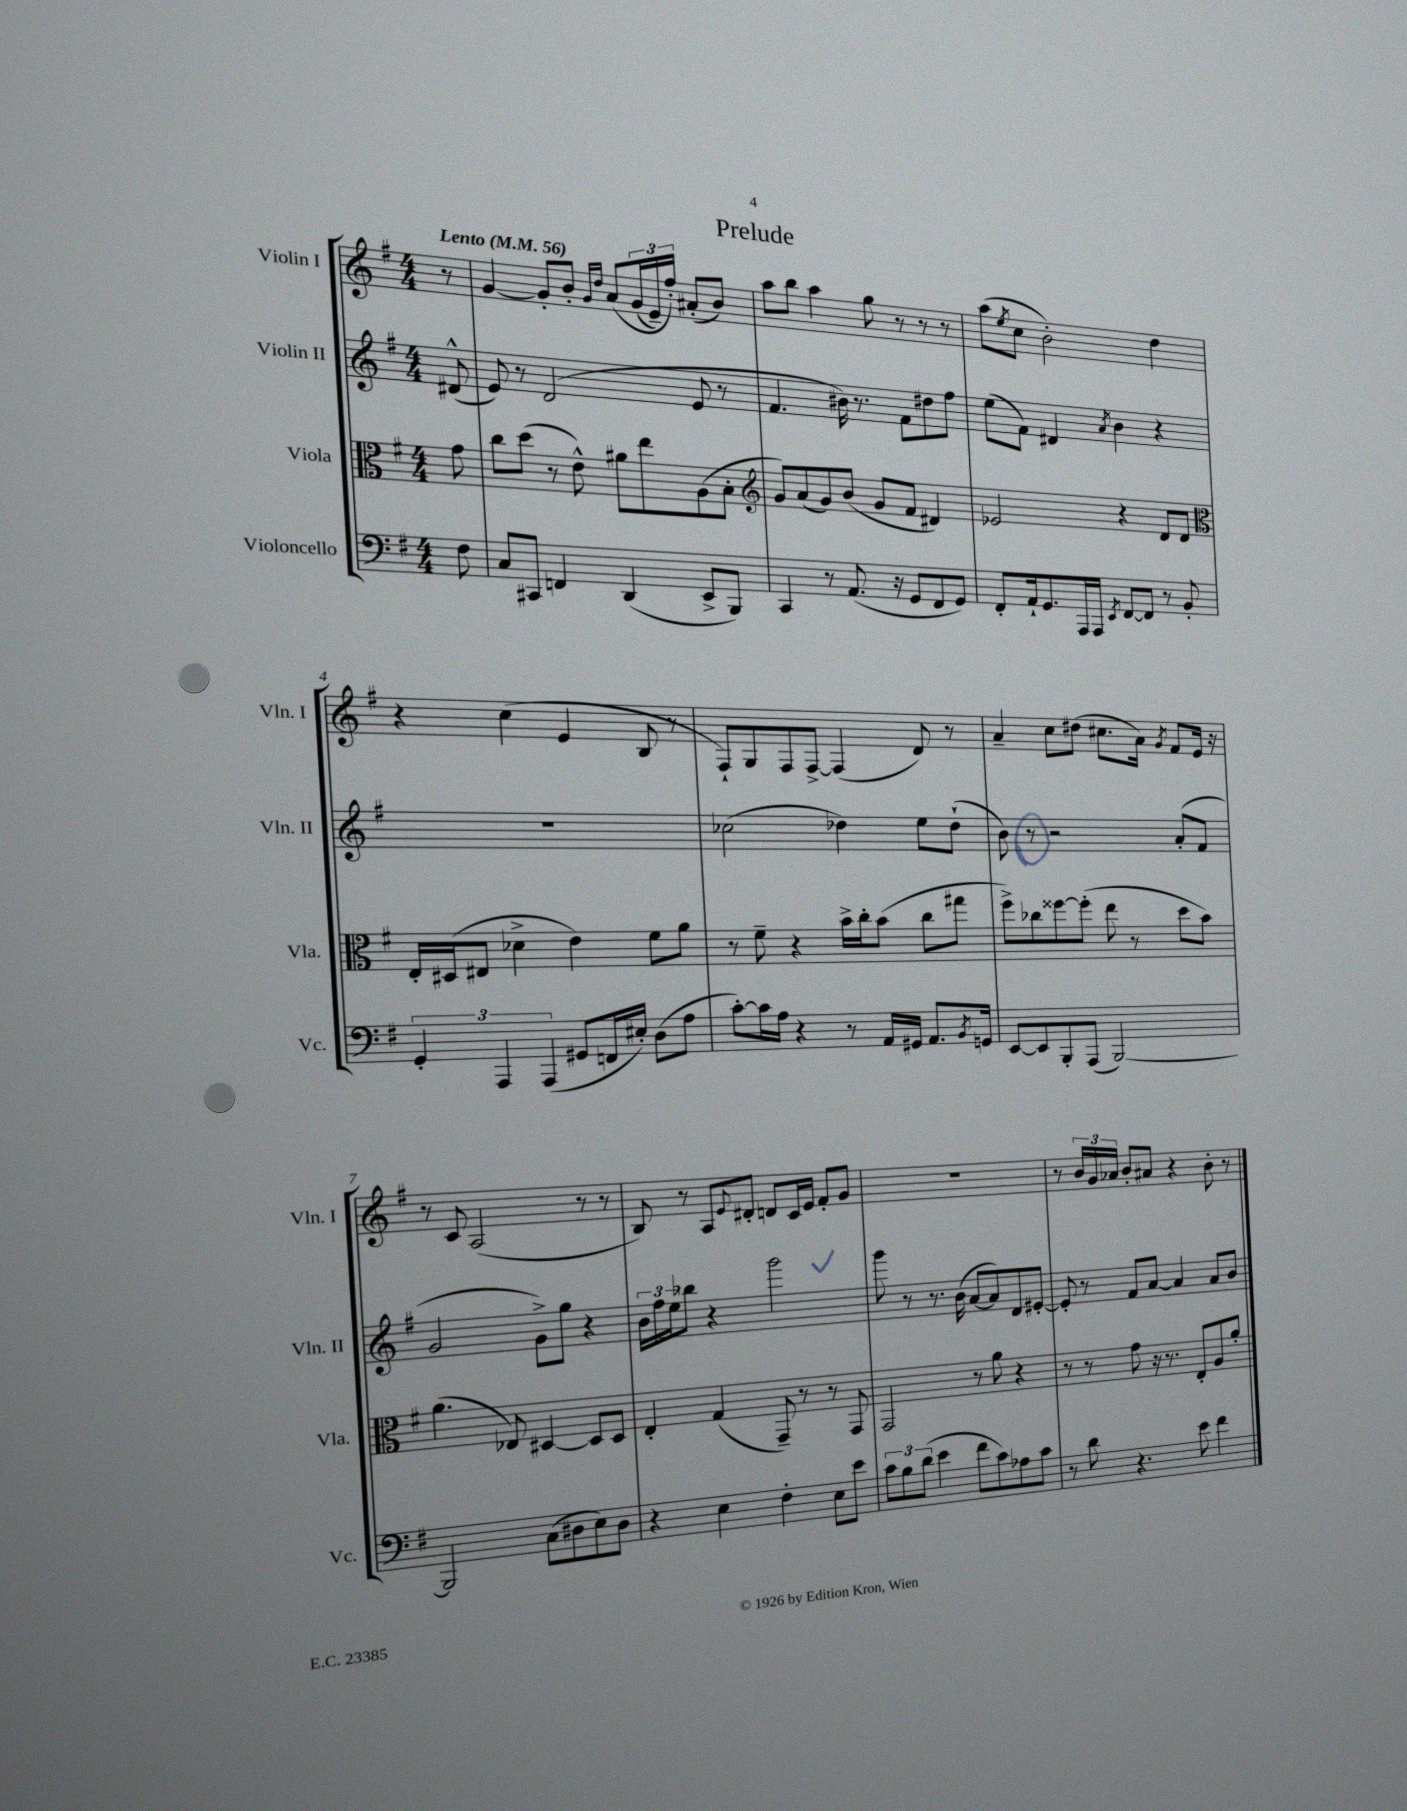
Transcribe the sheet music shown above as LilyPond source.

\header { title = "Prelude" }
<<
\new StaffGroup <<
\new Staff = "s0" \with { instrumentName = "Violin I" shortInstrumentName = "Vln. I" } {
    \clef treble \key g \major \numericTimeSignature \time 4/4 \partial 8 \tempo "Lento" 4 = 56
    r8 |
    g'4~ g'8-. b'8-. \grace { g'16 d''16 } a'8\( \tuplet 3/2 { g'16( e'16--) fis''16-.\) } ais'8-.( b'8) |
    a''8 b''8 a''4 g''8 r8 r8 r8 |
    a''8( \acciaccatura { e''8 } c''8 b'2-.) d''4 |
    r4 c''4( e'4 b8 r8 |
    fis8-!) g8 fis8 fis8~-> fis4( d'8) r8 |
    a'4-- c''8 dis''8( cis''8. a'16) \acciaccatura { g'8 } fis'8 e'16 r16 |
    r8 c'8 a2( r8 r8 |
    b8) r8 a8 \appoggiatura { e'8 } dis'8-. d'8 c'16 e'16 fis'8-. g'8 |
    R1 |
    r8 \tuplet 3/2 { b'16 g'16 aes'16 } b'8-. ais'8 r4 b'8-. r8 \bar "|." |
}
\new Staff = "s1" \with { instrumentName = "Violin II" shortInstrumentName = "Vln. II" } {
    \clef treble \key g \major \numericTimeSignature \time 4/4 \partial 8
    dis'8-^( |
    e'8) r8 d'2( e'8 r8 |
    fis'4. bis'16) r8. fis'8 dis''8 fis''8 |
    e''8( fis'8) dis'4 \acciaccatura { a'8 } b'4 r4 |
    R1 |
    ces''2( des''4) e''8 des''8-!( |
    b'8) r8 r2 a'8-.( fis'8 |
    g'2 g'8->) g''8 r4 |
    \tuplet 3/2 { b'16 fis''16 e''16 } bes''8 r4 g'''2 |
    g'''8 r8 r8. b'16( a'8~ a'8) d'8 eis'8~-. |
    eis'8-. r8 fis'8 a'8~ a'4 a'8 b'8 \bar "|." |
}
\new Staff = "s2" \with { instrumentName = "Viola" shortInstrumentName = "Vla." } {
    \clef alto \key g \major \numericTimeSignature \time 4/4 \partial 8
    g'8 |
    c''8 d''8( r8 e'8-^) ais'8 e''8 a8( b8-. |
    \clef treble g'8) a'8( g'8) b'8( g'8 fis'8 dis'4) |
    ees'2 r4 d'8 d'8 |
    \clef alto e16-. dis16( eis8 des'4-> e'4) fis'8 a'8 |
    r8 fis'8-- r4 b'16-> c''16-. b'8( c''8 gis''8 |
    fis''8->) ces''8 fisis''8~ fisis''8-.( e''8 r8 d''8 b'8) |
    a'4.( ees8) dis4~ dis8 dis8 |
    e4-. g4( g,8--) r8 r8 g,8 |
    g,2 r8 a'8 r4 |
    r8 r8 g'8 r16 r8. e8-. a8 a'8-. \bar "|." |
}
\new Staff = "s3" \with { instrumentName = "Violoncello" shortInstrumentName = "Vc." } {
    \clef bass \key g \major \numericTimeSignature \time 4/4 \partial 8
    fis8 |
    c8 cis,8 f,4 d,4( e,8-> b,,8) |
    c,4 r8 a,8.( r16 g,8 fis,8 g,8) |
    fis,8-. a,16-! g,8. a,,16 a,,16 \acciaccatura { e,8 } fis,8~ fis,8 r8 b,8-. |
    \tuplet 3/2 { g,4-. a,,4 a,,4( } gis,8 f,16 eis16-.) d8( a8 |
    c'8~-.) c'16 a16 r4 r8 a,16 gis,16 a,8. \acciaccatura { b,8 } g,16 |
    e,8~ e,8 b,,8-. a,,8( b,,2~) |
    b,,2 c8( dis8 e8) dis8 |
    r4 e4 fis4-. e8 e'8 |
    \tuplet 3/2 { c'8 b8 d'8( } e'4 fis'8 c'8) aes8 c'8 |
    r8 d'8 r4. e'8 fis'4 \bar "|." |
}
>>
>>
